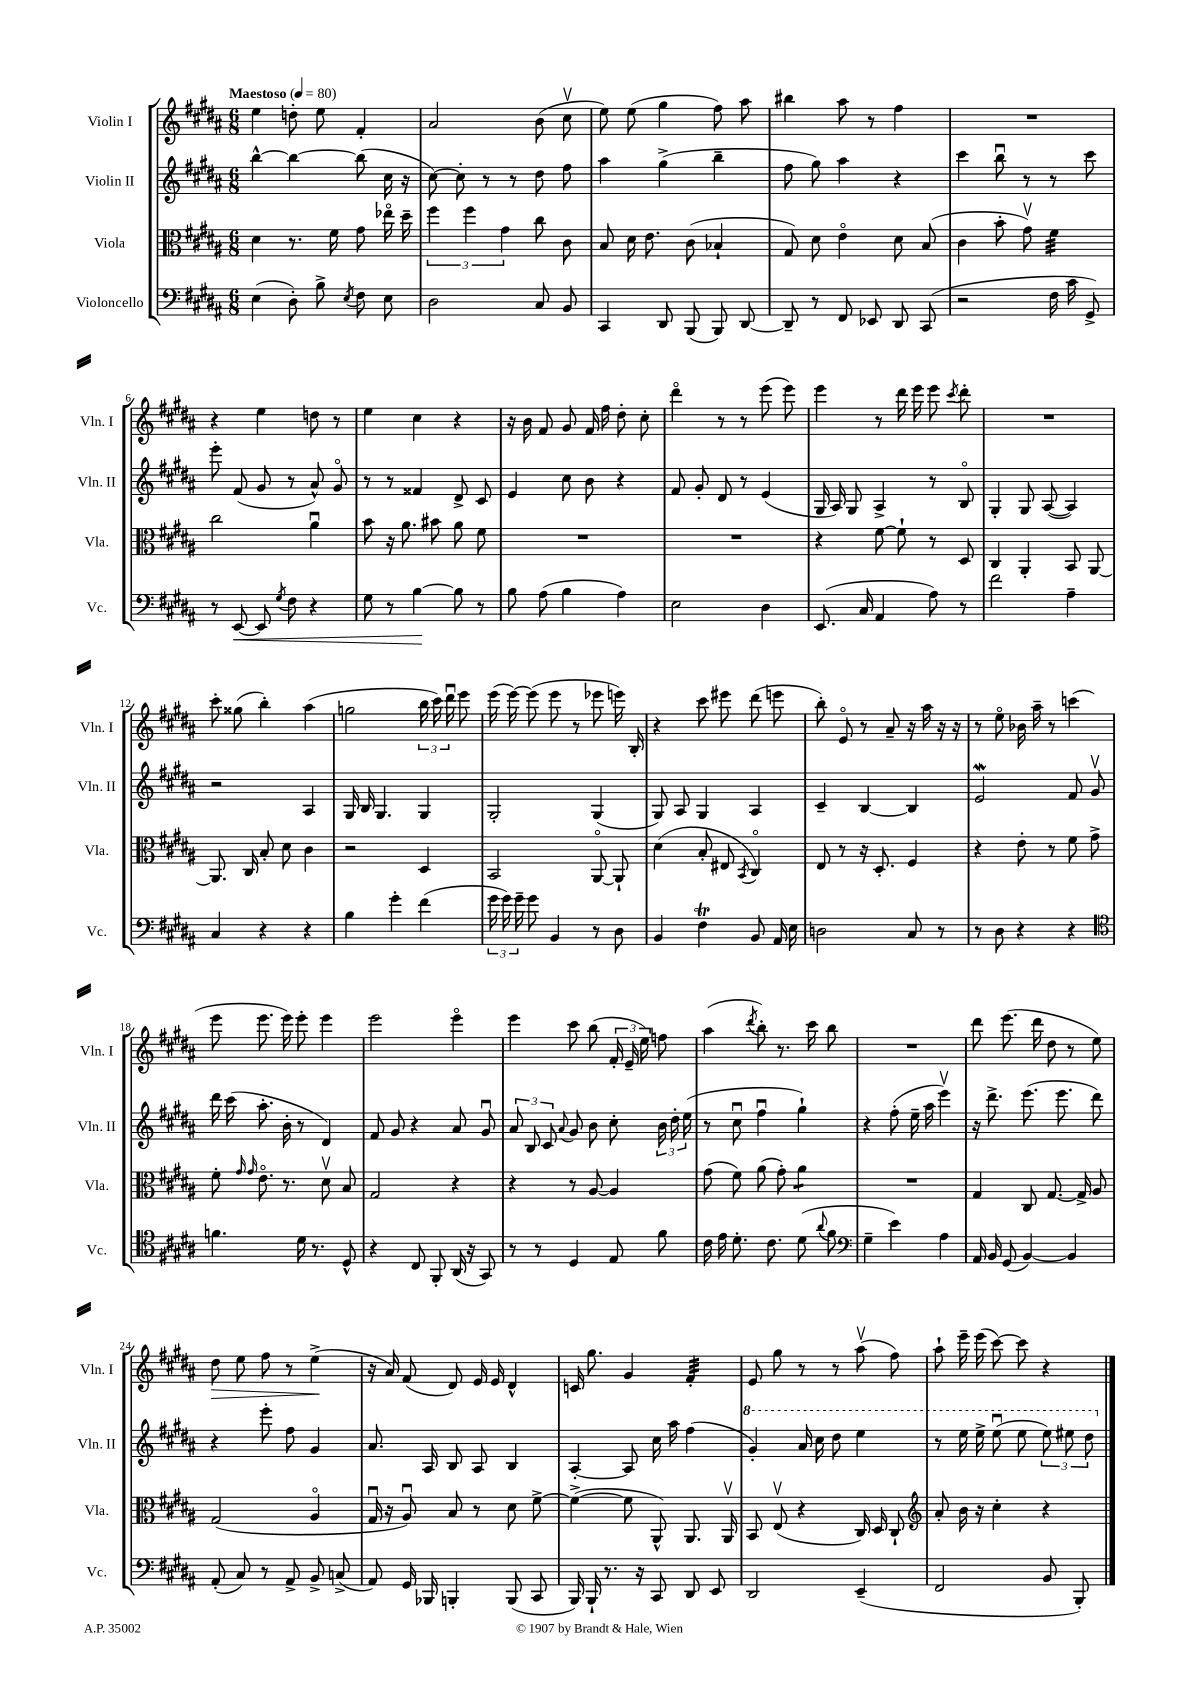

**kern	**kern	**kern	**kern
*staff4	*staff3	*staff2	*staff1
*clefF4	*clefC3	*clefG2	*clefG2
*k[f#c#g#d#a#]	*k[f#c#g#d#a#]	*k[f#c#g#d#a#]	*k[f#c#g#d#a#]
*M6/8	*M6/8	*M6/8	*M6/8
*MM80	*MM80	*MM80	*MM80
(4E	4d#	[4bb^^	4ee
8D#')	8.r	4bb_	8dd'
8B^	.	.	8ee
.	16f#	.	.
8qE	.	.	.
8F#	8g#	(8bb]	4f#'
8E	16ee-o	16cc#	.
.	16dd#~	16r	.
=	=	=	=
2D#	6ff#	[8cc#)	2a#
.	.	8cc#']	.
.	6ff#	.	.
.	.	8r	.
.	6g#	.	.
.	.	8r	.
8C#	8cc#	8dd#	(8b
8BB	8c#	8ff#	8cc#v
=	=	=	=
4CC#	8B	4aa#	8ee)
.	16d#	.	(8ee
.	8.e	.	.
8DD#	.	(4gg#^	4gg#
(8BBB	(8c#	.	.
8BBB)	4B-`	4bb~	8ff#)
[8DD#	.	.	8aa#
=	=	=	=
8DD#~]	8G#)	8ff#	4bb#
8r	8d#	8gg#)	.
8FF#	4eo	4aa#	8aa#
8EE-	.	.	8r
8DD#	8d#	4r	4ff#
(8CC#	(8B	.	.
=	=	=	=
2r	4c#	4ccc#	2.r
.	8b'	8bbu	.
.	8g#v)	8r	.
16F#	4f#	8r	.
16c#	.	.	.
8GG#^)	.	8ccc#	.
=	=	=	=
8r	2cc#	8eee'	4r
[8EE	.	(8f#	.
8EE]	.	8g#	4ee
8qG#	.	.	.
8F#	.	8r	.
4r	4a#u	8a#^^)	8dd
.	.	8g#o	8r
=	=	=	=
8G#	8b	8r	4ee
8r	16r	8r	.
.	8.a#	.	.
[4B	.	4f##	4cc#
.	8b#	.	.
8B]	8a#	8d#^	4r
8r	8f#	8c#	.
=	=	=	=
8B	2.r	4e	16r
.	.	.	16b
(8A#	.	.	8f#
4B	.	8cc#	8g#
.	.	8b	16f#
.	.	.	16ff#
4A#)	.	4r	8dd#'
.	.	.	8cc#'
=	=	=	=
2E	2.r	8f#	4ddd#o
.	.	8g#'	.
.	.	8d#	8r
.	.	8r	8r
4D#	.	(4e	(8eee
.	.	.	8eee)
=	=	=	=
(8.EE	4r	16G#	4eee
.	.	16A#)	.
.	.	8G#	.
16C#	.	.	.
4AA#	[8f#	4A#^	8r
.	8f#`]	.	16ddd#
.	.	.	16eee
8A#)	8r	8r	8eee
.	.	.	8qccc#
8r	8D#	8Bo	8ddd#'
=	=	=	=
2f#	4C#	4G#'	2.r
.	4AA#'	8G#	.
.	.	([8A#	.
4A#~	8BB	4A#])	.
.	[8AA#	.	.
=	=	=	=
4C#	8.AA#]	2r	8ccc#'
.	.	.	(8gg##
.	16C#	.	.
4r	8B'	.	4bb')
.	8d#	.	.
4r	4c#	4A#	(4aa#
=	=	=	=
4B	2r	16G#	2gg
.	.	16B	.
.	.	4.G#	.
4g#'	.	.	.
(4f#	4D#	4G#	24bb
.	.	.	24ccc#)
.	.	.	24ddd#u
.	.	.	8eee
=	=	=	=
24g#	2BB	2G#'	(16eee
24g#)	.	.	.
.	.	.	[16eee)
24g#~	.	.	.
8g#	.	.	(8eee]
4BB	.	.	8eee
.	.	.	8r
8r	[8AA#o	(4G#	8eee-
8D#	8AA#`]	.	16eee)
.	.	.	16B'
=	=	=	=
4BB	(4d#	8G#)	4r
.	.	8A#	.
4F#	8B'	4G#	8ccc#
.	8E#	.	8eee#
.	8qBB	.	.
8BB	4C#o)	4A#	(8ddd#
16AA#	.	.	8eee
16E	.	.	.
=	=	=	=
2D	8E	4c#~	8bb')
.	8r	.	8eo
.	16r	[4B	8r
.	8.D#'	.	.
.	.	.	8a#~
8C#	4F#	4B]	16r
.	.	.	16aa#
8r	.	.	16r
.	.	.	16r
=	=	=	=
8r	4r	2e	8r
8D#	.	.	8eeo
4r	8e'	.	16b-
.	.	.	16aa#~
.	8r	.	8r
4r	8f#	8f#	(4ccc
.	8g#^	8g#v	.
=	=	=	=
*clefC4	*	*	*
4.f	8f#'	16ddd#	8eee
.	.	(16ccc#	.
.	16qqg#	.	.
.	16qqg#	.	.
.	8.eo	8.aa#'	8.eee
.	8.r	16b'	16eee)
16d#	.	8r	8eee'
8.r	.	.	.
.	8d#v	4d#)	4eee
8D#^^	8B	.	.
=	=	=	=
4r	2G#	8f#	2eee
.	.	8g#	.
8C#	.	4r	.
8FF#'	.	.	.
(16AA#	4r	8a#	4eeeo
16r	.	.	.
8GG#)	.	8g#u	.
=	=	=	=
8r	4r	12a#	4eee
.	.	12B	.
8r	.	.	.
.	.	12c#	.
.	.	8qqa#	.
4D#	8r	8g#	8ccc#
.	[8A#	8b	(8bb
8E	4A#]	8cc#'	24f#'
.	.	.	24e~
.	.	.	24ee)
8f#	.	24b	8ff
.	.	24dd#'	.
.	.	(24ee	.
=	=	=	=
16c#	(8g#	8r	(4aa#
16e	.	.	.
8.d#'	8f#)	8cc#u	.
.	.	.	8qddd#
.	(8a#	4ff#u	8bb')
8.c#	.	.	.
.	8g#')	.	8.r
(8d#	4a#	4gg#`)	.
.	.	.	16ccc#
8qqa#	.	.	.
8f#	.	.	8bb
=	=	=	=
*clefF4	*	*	*
4G#~	2.r	4r	2.r
4e)	.	(8ff#'	.
.	.	16ee~	.
.	.	16aa#	.
4A#	.	4eeev)	.
=	=	=	=
16AA#	4G#	16r	8ddd#
16BB	.	8.ddd#^	.
(8GG#	.	.	(8.eee
[4BB)	8C#	(8.eee	.
.	.	.	16ddd#
.	[8.G#	.	8dd#
.	.	8.eee	.
4BB]	.	.	8r
.	16G#^]	.	.
.	8A#	8ddd#)	8ee)
=	=	=	=
(8AA#'	(2G#	4r	8dd#
8C#)	.	.	8ee
8r	.	8eee'	8ff#
8AA#^	.	8ff#	8r
8BB^	4A#o	4g#	(4ee^
(8C^	.	.	.
=	=	=	=
8AA#)	16G#u	8.a#	16r
.	16r	.	16a#)
16GG#	8A#u)	.	(8f#
16BBB-	.	16A#	.
4BBB'	8B	8B	8d#)
.	8r	8A#	16e
.	.	.	16e
(8BBB	8d#	4B	4d#^^
8CC#	[8f#^	.	.
=	=	=	=
16BBB)	(4f#^_	[4A#'	16c
16BBB`	.	.	8.gg#
8.r	.	.	.
.	8f#]	8A#]	4g#
16r	.	.	.
8CC#	8AA#^^)	16cc#	.
.	.	16aa#	.
8DD#	8.AA#	(4ff#	4f#'
8EE	.	.	.
.	16AA#v	.	.
=	=	=	=
2DD#	8BB	4gg#')	8e
.	(8Ev	.	8gg#
.	4r	16aa#	8r
.	.	16ccc#	.
.	.	8ddd#	8r
(4EE~	16C#)	4eee	(8aa#v
.	16D#	.	.
.	8C#`	.	8ff#)
=	=	=	=
*	*clefG2	*	*
2FF#	8a#'	8r	8aa#`
.	16b	16eee	16eee~
.	16r	16eee^	(16eee
.	4cc#'	(8eeeu	[8ccc#)
.	.	8eee	8ccc#]
8BB	4r	12eee)	4r
.	.	12eee#	.
8BBB')	.	.	.
.	.	12ddd#	.
==	==	==	==
*-	*-	*-	*-
